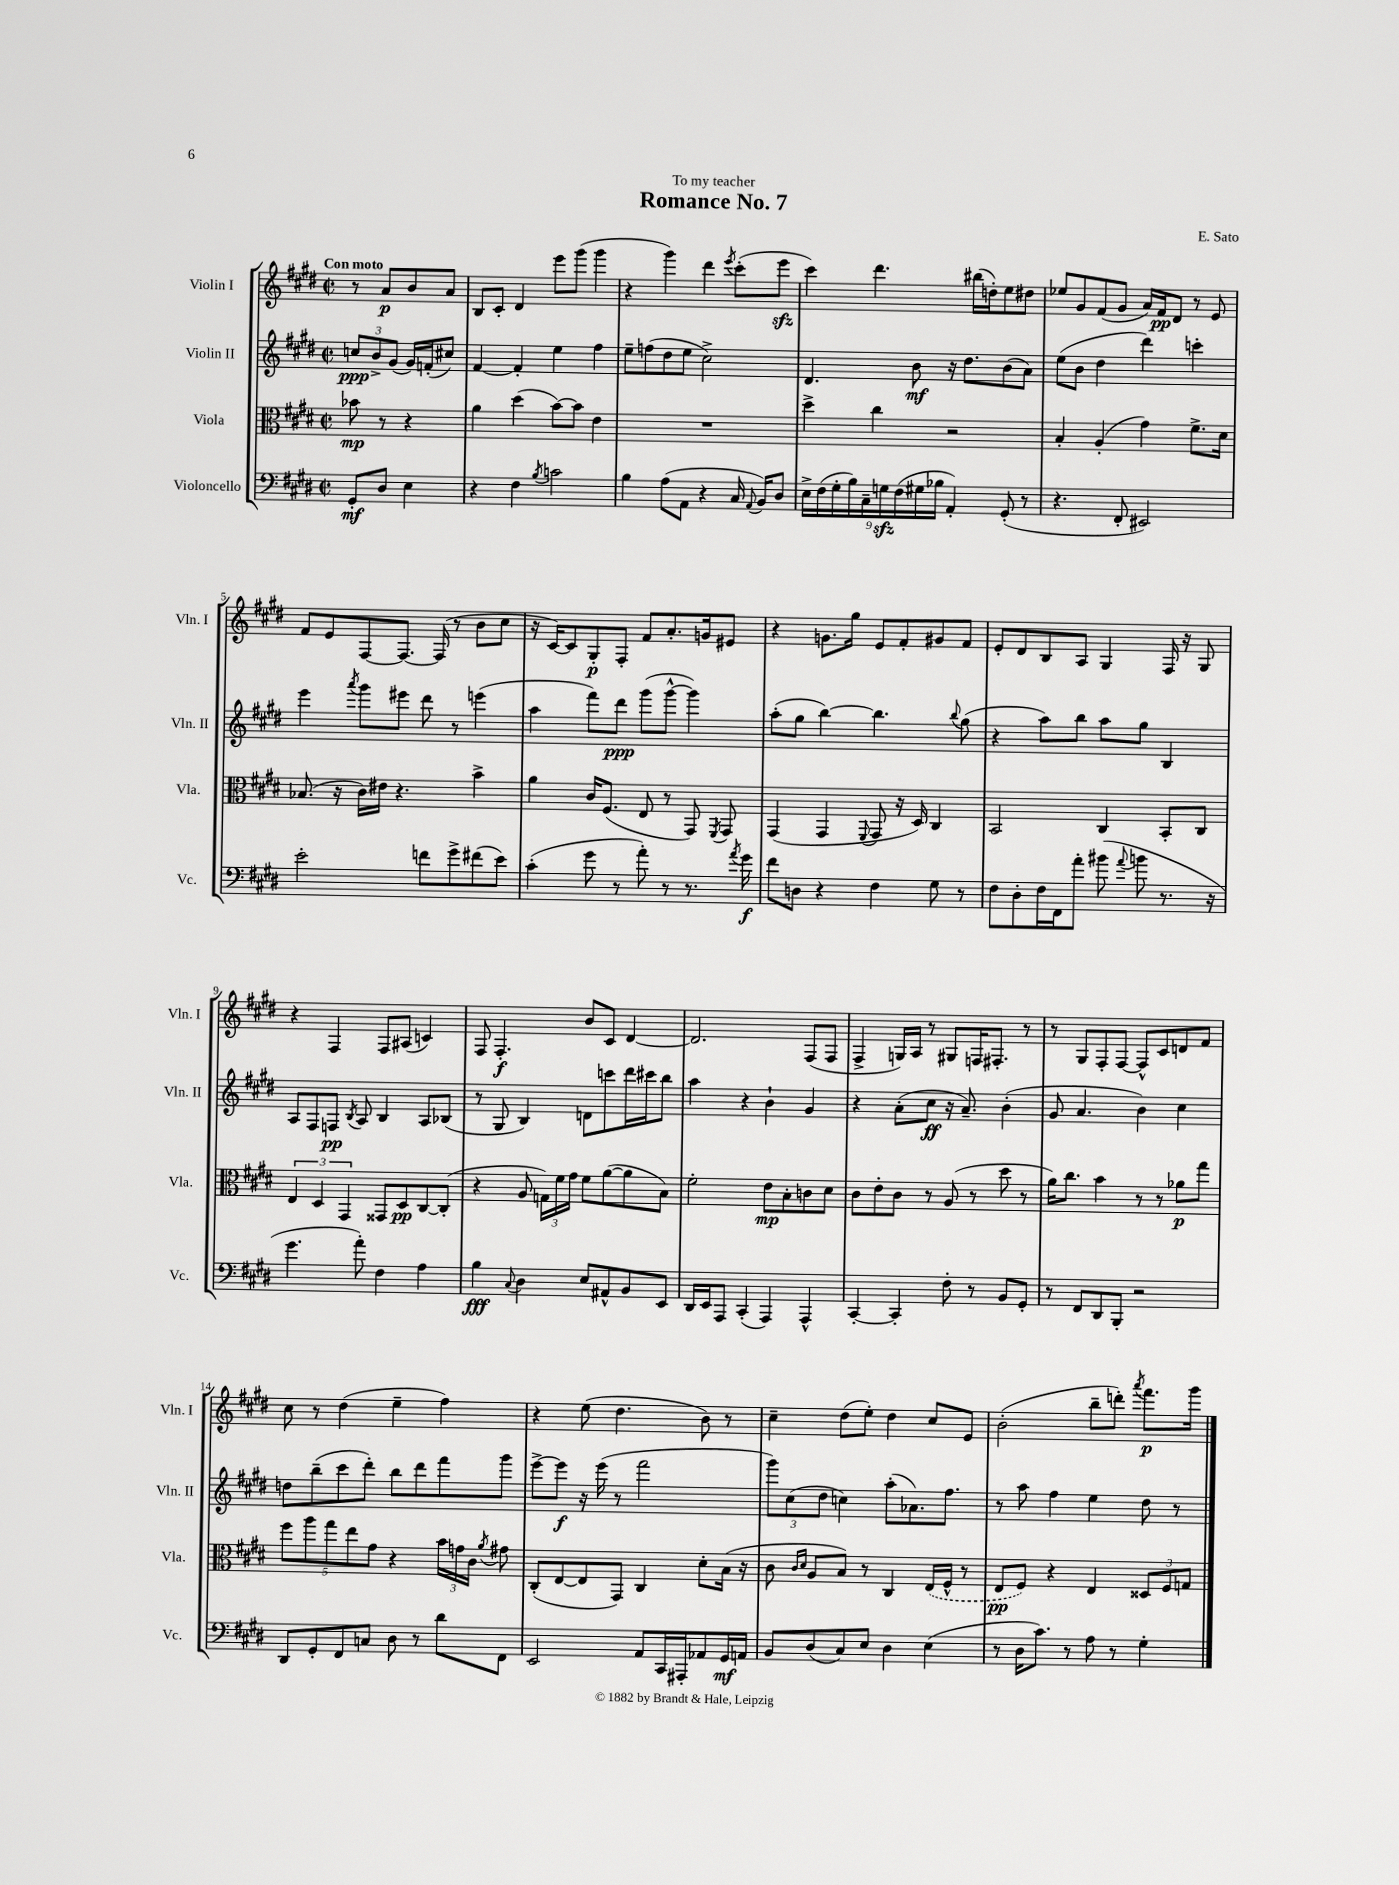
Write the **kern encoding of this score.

**kern	**kern	**kern	**kern
*staff4	*staff3	*staff2	*staff1
*clefF4	*clefC3	*clefG2	*clefG2
*k[f#c#g#d#]	*k[f#c#g#d#]	*k[f#c#g#d#]	*k[f#c#g#d#]
*M2/2	*M2/2	*M2/2	*M2/2
*met(c|)	*met(c|)	*met(c|)	*met(c|)
8GG#'/L	8b-\	12cc/L	8r
.	.	12b^/	.
8D#/J	8r	.	8a/L
.	.	(12g#/J	.
4E\	4r	16g#/LL)	8b/
.	.	(16f'/J	.
.	.	8cc#/J)	8a/J
=	=	=	=
4r	4a\	[4f#/	8B/L
.	.	.	8c#'/J
4F#\	(4dd#\	4f#'/]	4d#/
8qB/	.	.	.
2c\	[8b\L)	4ee\	8eee\L
.	8b\]J	.	(8ggg#\J
.	4e\	4ff#\	4ggg#\
=	=	=	=
4B\	1r	8ee~\L	4r
.	.	(8ff\	.
(8A\L	.	8dd#\	4ggg#\)
8AA\J	.	8ee\J	.
4r	.	2cc#^\)	4ddd#\
.	.	.	8qeee/
16C#/	.	.	(8ccc#'\L
8qqAA/	.	.	.
16BB/LK)	.	.	.
8D#/J	.	.	8eee\J
=	=	=	=
18E^\LL	4dd#^\	4.d#/	4ccc#\)
(18F#\	.	.	.
18G#'\	.	.	.
18B\)	.	.	.
18C#~\	.	.	.
.	4cc#\	.	4.ddd#\
18G\	.	.	.
(18F#\	.	.	.
.	.	8b\	.
18G#\	.	.	.
18B-\JJ	.	.	.
4AA'/)	2r	16r	.
.	.	8.dd#\L	.
.	.	.	(16bb#\LL
.	.	.	16dd'\J)
(8GG#'/	.	(8b\	8ee\
8r	.	8a\J)	8dd#\J
=	=	=	=
4.r	4B'/	(8ee\L	8ee-/L
.	.	8b\J	8g#/
.	(4A'/	4dd#\	(8f#/
8FF#'/	.	.	8g#/J
2EE#/)	4g#\)	4ddd#\)	16a/LL)
.	.	.	16f#/J
.	.	.	8d#/J
.	8.f#^\L	4ccc'\	8r
.	.	.	8e/
.	16d#\Jk	.	.
=	=	=	=
2e'\	(8.B-/	4eee\	8f#/L
.	.	.	8e/
.	16r	.	.
.	.	8qaaa/	.
.	16c#\LL)	8ggg#\L	[8F#/
.	16e#\JJ	.	.
.	4.r	8eee#\J	8.F#/_J
8f\L	.	8ddd#\	.
.	.	.	(16F#/]
8g#^\	.	8r	8r
(8f#\	4b^\	(4eee\	8b\L
8e\J)	.	.	8cc#\J
=	=	=	=
(4c#'\	4a\	4aa\	16r
.	.	.	[16c#/LK)
.	.	.	8c#/]
8g#\	16c#/LK	8fff#\L)	8G#'/
.	(8.F#/J	.	.
8r	.	8ddd#\J	8F#'/J
8a'\)	8E/	(8ggg#\L	8f#/L
8r	8r	[8ggg#^^\J	8.a'/
8.r	8GG#/)	4ggg#\])	.
.	.	.	16g/k
.	8qFF#/	.	.
.	8GG#/	.	8e#/J
8qa/	.	.	.
16g#\	.	.	.
=	=	=	=
8f#\L	(4GG#/	(8aa'\L	4r
8D\J	.	8gg#\J	.
4r	4GG#/	[4bb\)	8.g\L
.	.	.	16gg#\Jk
.	8qqFF#/	.	.
4F#\	8GG#/	4.bb\]	8e/L
.	16r	.	8f#'/
.	16D#/)	.	.
8G#\	4C#/	.	8g#/
.	.	8qqbb/	.
8r	.	(8gg#\	8f#/J
=	=	=	=
8F#\L	2BB/	4r	8e'/L
8D#'\	.	.	8d#/
16F#\L	.	8aa\L)	8B/
16FF#\J	.	.	.
8a'\J	.	8bb\J	8A/J
(8b#\	4C#/	8aa\L	4G#/
8qqa/	.	.	.
8b\	.	8gg#\J	.
8.r	8BB'/L	4B/	16F#/
.	.	.	16r
.	8C#/J	.	8G#/
16r	.	.	.
=	=	=	=
4.g#\	6E/	8A/L	4r
.	.	8F#/	.
.	6D#/	.	.
.	.	8F/J	4F#/
.	6GG#/	.	.
.	.	8qB/	.
8a'\)	.	8A/	.
4F#\	8GG##/L	4B/	8F#/L
.	8D#/	.	(8A#/J
4A\	[8C#/	8A/L	4c/)
.	(8C#'/]J	(8B-/J	.
=	=	=	=
4B\	4r	8r	8F#/
.	.	8G#/	4.F#'/
8qqC#/	.	.	.
4D#\	8A/	4B/)	.
.	24G\LL)	.	.
.	24f#\	.	.
.	24g#\JJ	.	.
8E/L	8f#\L	8d\L	8b/L
8AA#^^/	([8a\	8ccc\	8c#/J
8BB/	8a\]	16ddd#\L	[4d#/
.	.	16ccc#\J	.
8EE/J	8B\J)	8bb\J	.
=	=	=	=
16DD#/LL	2f#'\	4aa\	2.d#/]
16EE/J	.	.	.
8AAA/J	.	.	.
(4CC#'/	.	4r	.
4AAA/)	8e\L	4b`\	.
.	8B'\	.	.
4AAA^^/	8c\	4g#/	(8F#/L
.	8d#\J	.	8F#/J
=	=	=	=
[4CC#'/	8c#\L	4r	4F#^/
.	8e'\	.	.
4CC#'/]	8c#\J	(8a'\L	16G/LL)
.	.	.	16A/JJ
.	8r	8cc#\J	8r
8F#'\	(8A/	16r	8G#/L
.	.	8.a~/)	.
8r	8r	.	16F/K
.	.	.	8.F#'/J
8BB/L	8dd#\	(4b'\	.
8GG#'/J	8r	.	8r
=	=	=	=
8r	16a\LK)	8g#/	8r
.	8.cc#\J	.	.
8FF#/L	.	4.a/	8G#/L
8DD#/	4b\	.	8F#'/
8BBB'/J	.	.	[8F#/J
2r	8r	4b\)	8F#^^/]L
.	8r	.	8c#/
.	8a-\L	4cc#\	8d/
.	8gg#\J	.	8f#/J
=	=	=	=
8DD#/L	10ff#\L	8dd\L	8cc#\
.	10aa\	.	.
8GG#'/	.	(8bb~\	8r
.	10gg#\	.	.
8FF#/	.	8ccc#\	(4dd#\
.	10ee\	.	.
8C/J	.	8ddd#'\J)	.
.	10g#\J	.	.
8D#\	4r	8bb\L	4ee~\
8r	.	8ddd#\	.
8d#\L	24b\LL	8fff#\	4ff#\)
.	24g\	.	.
.	24c#\JJ	.	.
.	8qa/	.	.
8FF#\J	8g#\	8ggg#\J	.
=	=	=	=
2EE/	(8C#'/L	[8eee^\L	4r
.	[8E/	8eee\]J	.
.	8E/]	16r	(8ee\
.	.	(16eee\	.
.	8GG#/J)	8r	4.dd#\
8AA/L	4C#/	2fff#\	.
16CC#/L	.	.	.
16AAA#'/J	.	.	.
8AA-/	8d#'\L	.	8b\)
16GG#/L	(16B\Jk	.	8r
16AA/JJ	16r	.	.
=	=	=	=
8BB/L	8c#\	12ggg#\L)	4cc#~\
.	.	(12cc#\	.
.	16qqc#/LL	.	.
.	16qqd#/JJ	.	.
(8D#/	8A/L	.	.
.	.	12dd#\J	.
8C#/)	8B/J)	4cc\)	(8dd#\L
8E/J	8r	.	8ee'\J)
4D#\	4C#/	(8aa'\L	4dd#\
.	.	8.a-\)	.
(4E\	(16E/LL	.	8cc#/L
.	16F#^^/JJ	8.ff#\J	.
.	8r	.	8e/J
=	=	=	=
8r	8E/L	8r	(2b'\
16D#\LK	8F#/J)	8aa\	.
8.c#\J)	.	.	.
.	4r	4ff#\	.
8r	.	.	.
8A\	4E/	4ee\	8bb~\L
8r	.	.	8ddd'\J)
.	.	.	8qaaa/
4G#'\	12D##/L	8dd#\	8.fff#\L
.	12F#/	.	.
.	.	8r	.
.	12G/J	.	.
.	.	.	16ggg#\Jk
==	==	==	==
*-	*-	*-	*-
